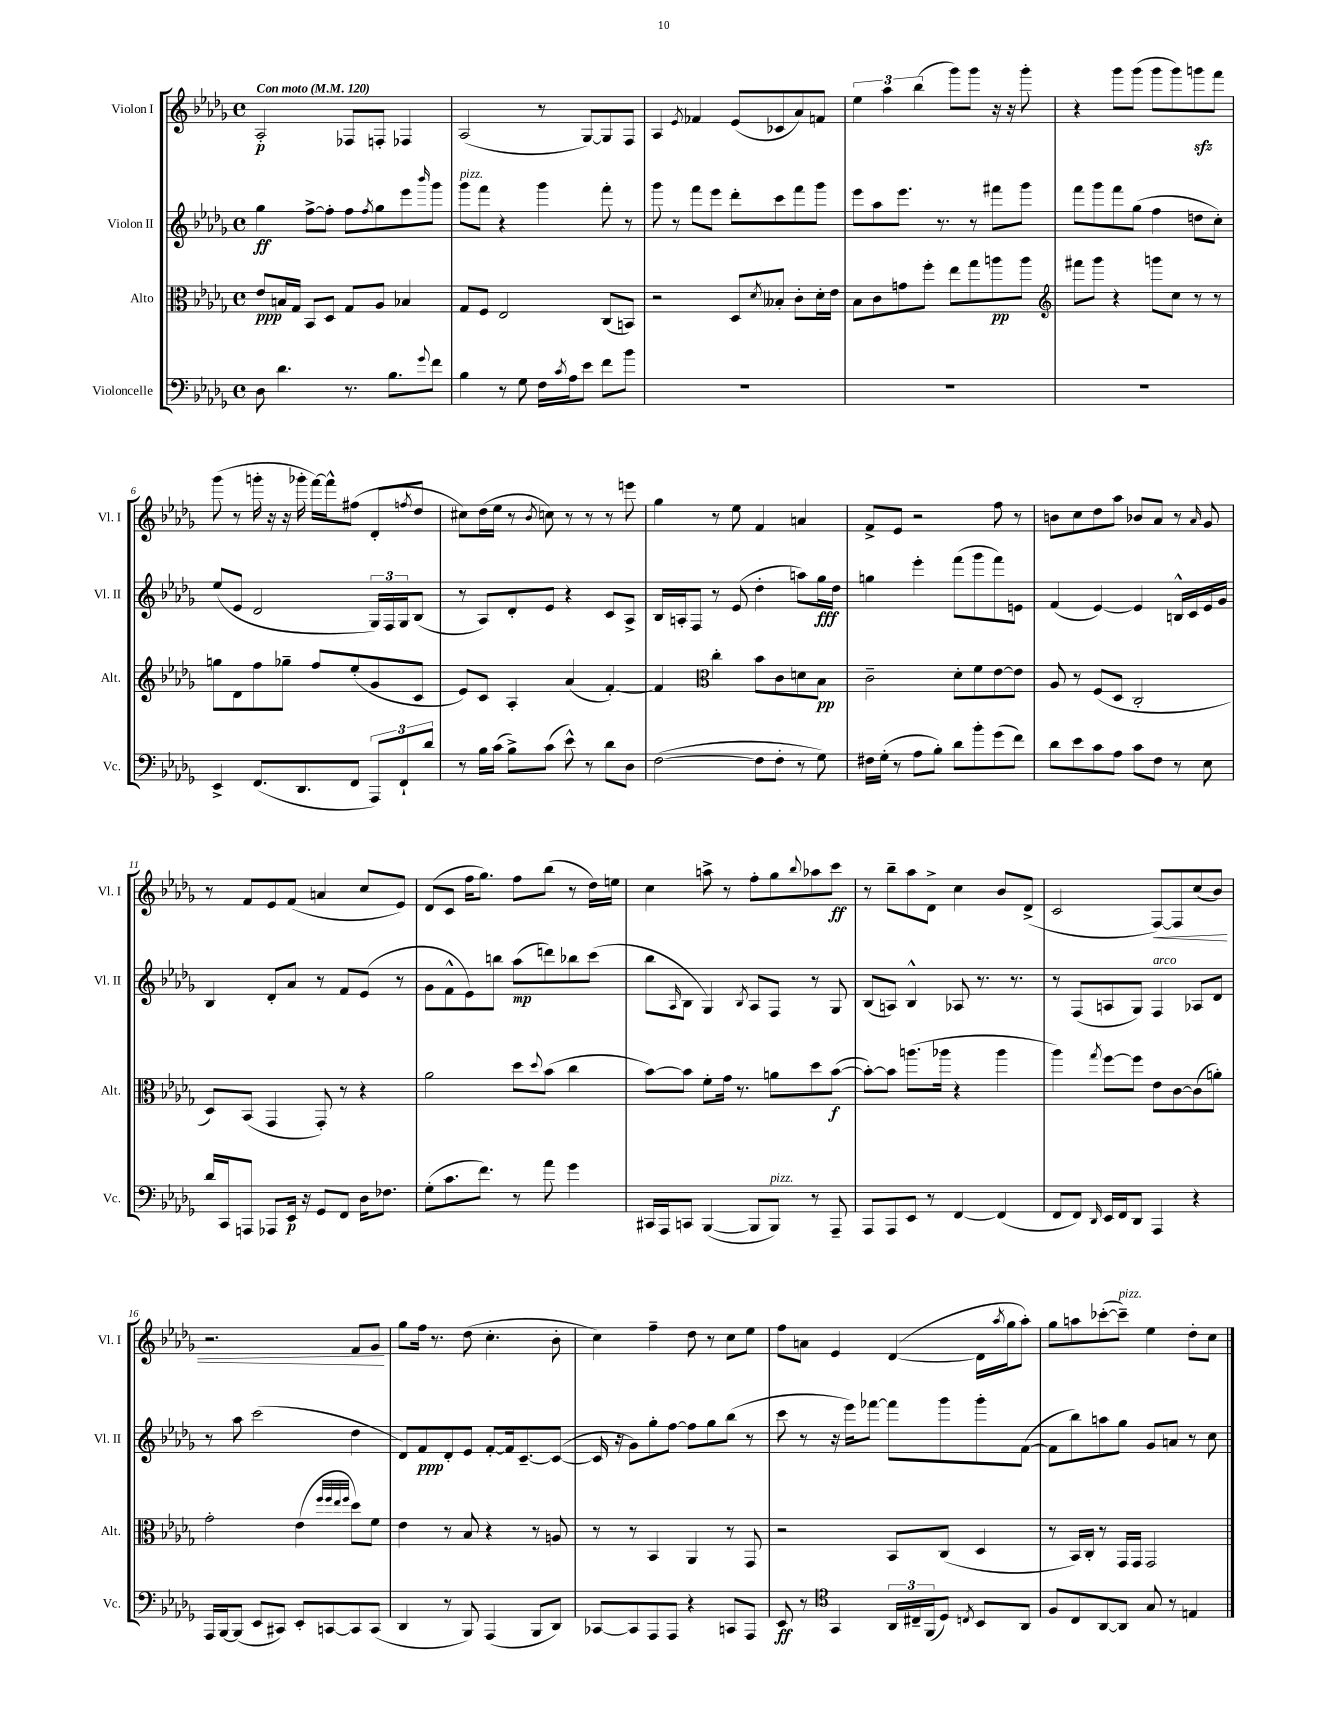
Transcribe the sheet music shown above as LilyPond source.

<<
\new StaffGroup <<
\new Staff = "s0" \with { instrumentName = "Violon I" shortInstrumentName = "Vl. I" } {
    \clef treble \key des \major \defaultTimeSignature \time 4/4 \tempo "Con moto" 4 = 120
    aes2-.\p fes8 f8-. fes4 |
    aes2( r8 ges8~) ges8 f8 |
    aes4 \acciaccatura { ees'8 } fes'4 ees'8( ces'8 aes'8) f'8 |
    \tuplet 3/2 { ees''4 aes''4 bes''4( } ges'''8) ges'''8 r16 r16 ges'''8-. |
    r4 ges'''8 ges'''8( ges'''8 ges'''8) g'''8\sfz f'''8 |
    ges'''8( r8 g'''16-. r16 r16 ges'''16-. f'''16~) f'''16-^ fis''8( des'8-. \acciaccatura { f''8 } des''8 |
    cis''8) des''16( ees''16 r8 \acciaccatura { bes'8 } c''8) r8 r8 r8 e'''8 |
    ges''4 r8 ees''8 f'4 a'4 |
    f'8-> ees'8 r2 f''8 r8 |
    b'8 c''8 des''8 aes''8 bes'8 aes'8 r8 \grace { aes'16 } ges'8 |
    r8 f'8 ees'8 f'8( a'4 c''8 ees'8) |
    des'8( c'8 f''16 ges''8.) f''8 bes''8( r8 des''16) e''16 |
    c''4 a''8-> r8 f''8-. ges''8 \appoggiatura { bes''8 } aes''8 c'''8\ff |
    r8 bes''8-- aes''8 des'8-> c''4 bes'8 des'8->( |
    c'2 f8~\<) f8 c''8( bes'8) |
    r2. f'8 ges'8\! |
    ges''8 f''16 r8. des''8( c''4.-. bes'8-. |
    c''4) f''4-- des''8 r8 c''8 ees''8 |
    f''8 a'8 ees'4 des'4~( des'16 \acciaccatura { aes''8 } ges''16 aes''8-.) |
    ges''8 a''8 ces'''8~-.( ces'''8--^\markup { \italic "pizz." }) ees''4 des''8-. c''8 \bar "|." |
}
\new Staff = "s1" \with { instrumentName = "Violon II" shortInstrumentName = "Vl. II" } {
    \clef treble \key des \major \defaultTimeSignature \time 4/4
    ges''4\ff f''8~-> f''8-. f''8 \acciaccatura { f''8 } ges''8 ees'''8 \grace { bes'''16 } ges'''8 |
    ges'''8^\markup { \italic "pizz." } f'''8 r4 ges'''4 f'''8-. r8 |
    ges'''8 r8 f'''8 ees'''8 des'''8-. c'''8 f'''8 ges'''8 |
    ees'''8 aes''8 ees'''8. r8. r8 fis'''8 ges'''8 |
    f'''8 ges'''8 f'''8 ges''8( f''4 d''8 c''8-.) |
    ees''8( ees'8 des'2 \tuplet 3/2 { ges16) f16 ges16 } bes8( |
    r8 aes8) des'8-. ees'8 r4 c'8 aes8-> |
    bes16 a16-. f8 r8 ees'8( des''4-. a''8) ges''16\fff des''16 |
    g''4 ees'''4-. f'''8( ges'''8 f'''8) e'8 |
    f'4( ees'4~) ees'4 b16-^ c'16 ees'16 ges'16 |
    bes4 des'8-. aes'8 r8 f'8 ees'8( r8 |
    ges'8 f'8-^ ees'8) b''8 aes''8\mp( d'''8) bes''8 c'''8( |
    bes''8 \grace { aes16 } bes8 ges4) \acciaccatura { bes8 } aes8 f8 r8 ges8 |
    bes8( a8) bes4-^ aes8 r8. r8. |
    r8 f8( a8 ges8) f4^\markup { \italic "arco" } aes8 des'8 |
    r8 aes''8 c'''2( des''4 |
    des'8) f'8\ppp des'8-. ees'8 f'8~-. f'16 c'8.~-- c'8~( |
    c'16 r16 ges'8) ges''8-. f''8~ f''8 ges''8 bes''8( r8 |
    c'''8 r8 r16 ees'''16) fes'''8~ fes'''8 ges'''8 ges'''8-. f'8~( |
    f'8 bes''8) a''8 ges''8 ges'8 a'8 r8 c''8 \bar "|." |
}
\new Staff = "s2" \with { instrumentName = "Alto" shortInstrumentName = "Alt." } {
    \clef alto \key des \major \defaultTimeSignature \time 4/4
    ees'8\ppp b16 ges16 bes,8 des8 ges8 aes8 bes4 |
    ges8 f8 ees2 c8( b,8) |
    r2 des8 \acciaccatura { des'8 } beses8-. c'8-. des'16-. ees'16 |
    bes8 c'8 g'8 f''8-. ees''8 ges''8 a''8\pp a''8 |
    \clef treble fis'''8 ges'''8 r4 g'''8 c''8 r8 r8 |
    g''8 des'8 f''8 ges''8-- f''8 ees''8-.( ges'8 c'8 |
    ees'8) c'8 aes4-. aes'4( f'4~-.) |
    f'4 \clef alto c''4-. bes'8 c'8 d'8 bes8\pp |
    c'2-- des'8-. f'8 ees'8~ ees'8 |
    aes8 r8 f8( des8 c2-. |
    des8) bes,8( ges,4 ges,8-.) r8 r4 |
    aes'2 des''8 \appoggiatura { des''8 } bes'8( c''4 |
    bes'8~) bes'8 f'8-. ges'16 r8. a'8 des''8 bes'8~\f( |
    bes'8~-.) bes'8 a''8.( aes''16 r4 aes''4 |
    aes''4) \acciaccatura { ges''8 } f''8~ f''8 ees'8 c'8~ c'8( a'8-.) |
    ges'2-. ees'4( \grace { f''32 f''32 ees''32 f''32 } des''8) f'8 |
    ees'4 r8 bes8 r4 r8 a8 |
    r8 r8 bes,4 aes,4 r8 ges,8 |
    r2 bes,8 c8( des4 |
    r8 bes,16) c16-. r8 ges,16 ges,16 ges,2 \bar "|." |
}
\new Staff = "s3" \with { instrumentName = "Violoncelle" shortInstrumentName = "Vc." } {
    \clef bass \key des \major \defaultTimeSignature \time 4/4
    des8 des'4. r8. bes8. \appoggiatura { ges'8 } f'8 |
    bes4 r8 ges8 f16 \acciaccatura { c'8 } aes16 ees'8 f'8 bes'8 |
    R1 |
    R1 |
    R1 |
    ees,4-> f,8.( des,8. f,8 \tuplet 3/2 { aes,,8) f,8-! des'8 } |
    r8 bes16 c'16( bes8->) c'8( ees'8-^) r8 des'8 des8 |
    f2~( f8 f8-. r8 ges8) |
    fis16 ges16-.( r8 aes8 bes8-.) des'8 bes'8-. ges'8( f'8) |
    des'8 ees'8 c'8 aes8 c'8 f8 r8 ees8 |
    des'16 c,16 a,,8 aes,,8 ees,16\p r16 ges,8 f,8 des16 fes8. |
    ges8-.( c'8. f'8.) r8 aes'8 ges'4 |
    cis,16 aes,,16 c,8 bes,,4~( bes,,8 bes,,8^\markup { \italic "pizz." }) r8 aes,,8-- |
    aes,,8 aes,,8 ees,8 r8 f,4~ f,4( |
    f,8 f,8) \grace { des,16 } ees,16 f,16 des,8 aes,,4 r4 |
    aes,,16 bes,,16~ bes,,8( ees,8 cis,8) ees,8-. c,8~ c,8 c,8( |
    des,4 r8 bes,,8) aes,,4( bes,,8 des,8) |
    ces,8~ ces,8 aes,,8 aes,,8 r4 c,8 aes,,8 |
    ees,8\ff r8 \clef tenor ges,4 \tuplet 3/2 { aes,16 cis16-- f,16( } des8) \acciaccatura { c8 } bes,8 aes,8 |
    f8 c8 aes,8~ aes,8 ges8 r8 e4 \bar "|." |
}
>>
>>
